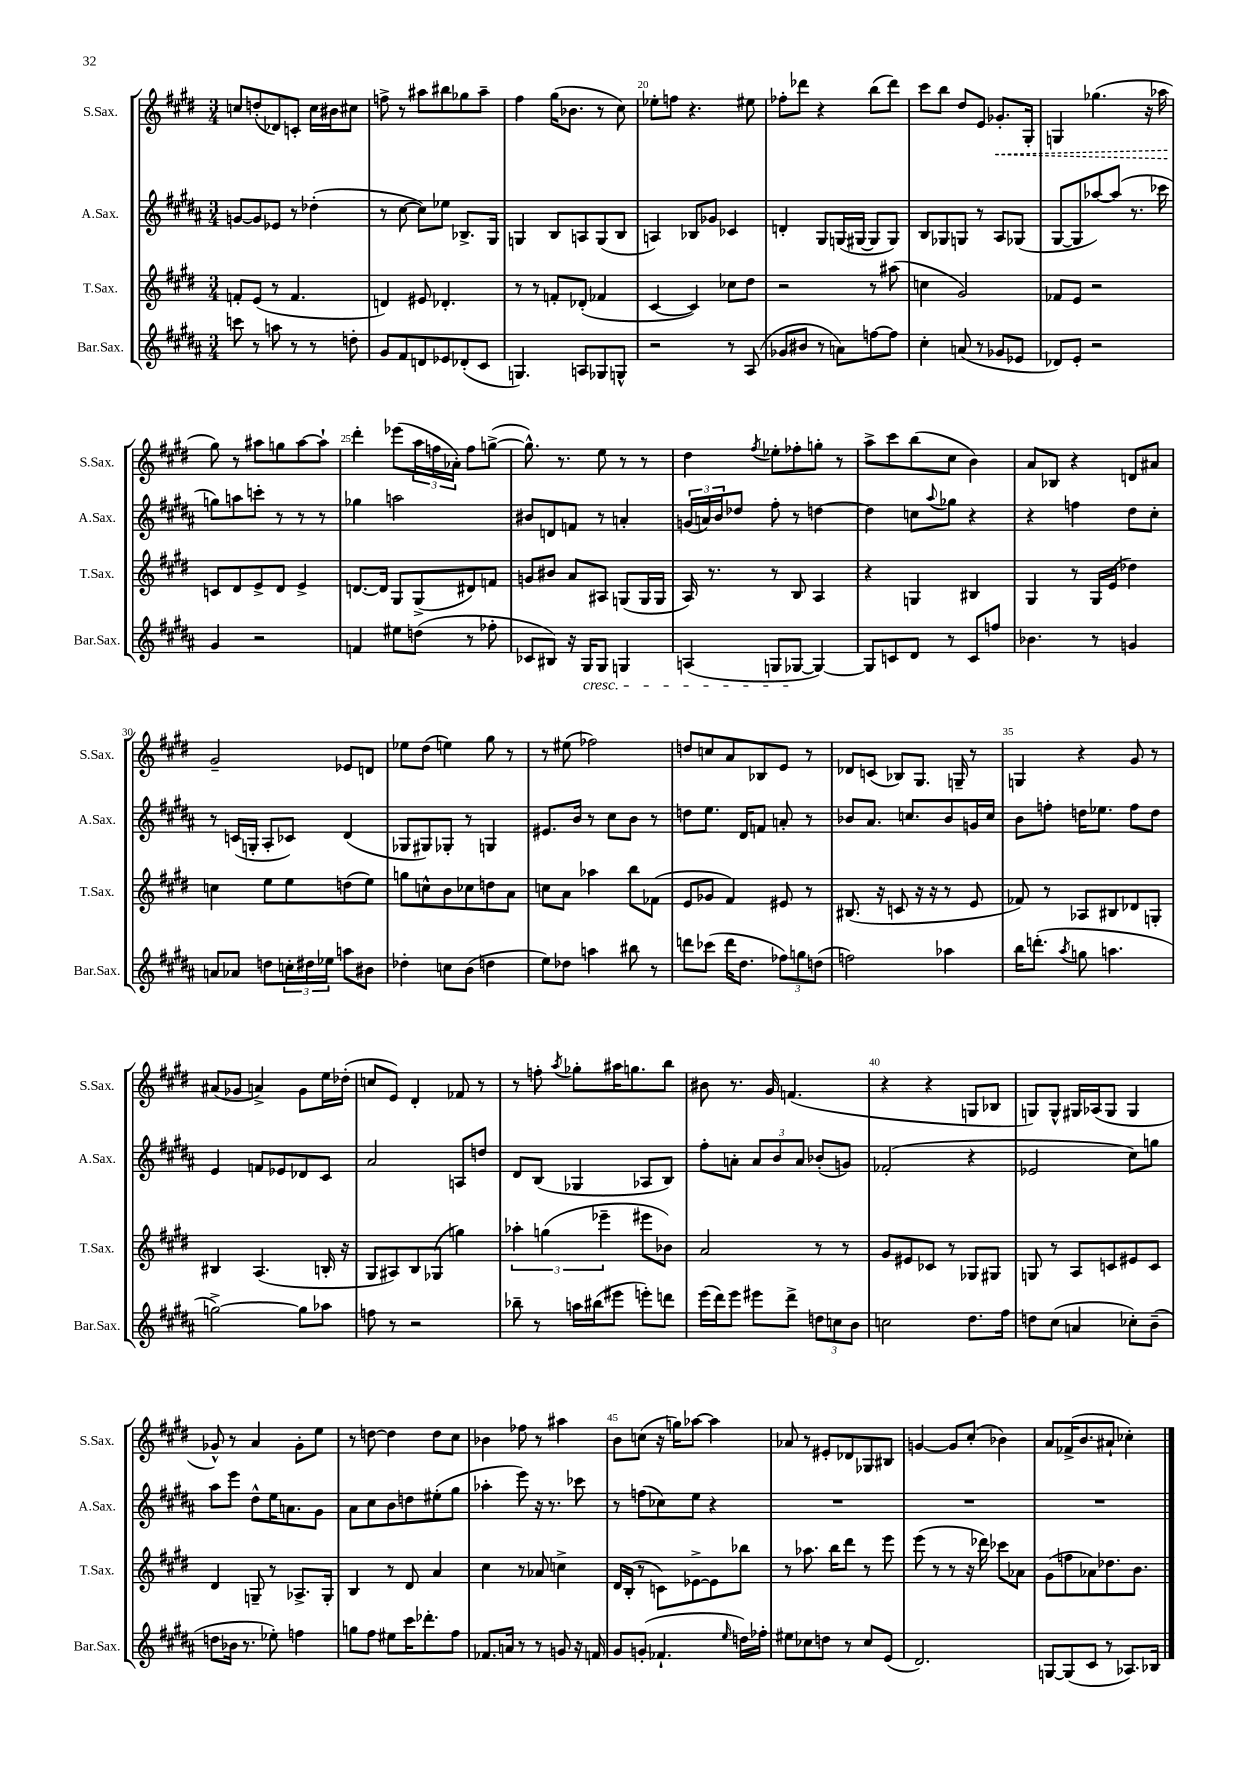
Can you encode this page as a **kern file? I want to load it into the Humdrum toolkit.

**kern	**kern	**kern	**kern
*staff4	*staff3	*staff2	*staff1
*clefG2	*clefG2	*clefG2	*clefG2
*k[f#c#g#d#a#]	*k[f#c#g#d#]	*k[f#c#g#d#a#]	*k[f#c#g#d#]
*M3/4	*M3/4	*M3/4	*M3/4
8ccc\	8f'/L	[8g/L	8cc/L
8r	(8e/J	8g/]	(8dd'/
8aa\	8r	8e-/J	8d-/)
8r	4.f/	8r	8c'/J
8r	.	(4dd-'\	16cc\LL
.	.	.	16b#\J
8dd'\	.	.	8cc#\J
=	=	=	=
8g#/L	4d/)	8r	8ff^\
8f#/	.	[8cc#\	8r
8d/	8e#/	8cc#\]L)	8aa#\L
8e-/	4.d-'/	8ee-\J	8bb#\
(8d-'/	.	8.B-^/L	8gg-\
8c#/J	.	.	8aa#~\J
.	.	16G#/Jk	.
=	=	=	=
4.G/)	8r	4G/	4ff#\
.	8r	.	.
.	8f'/L	8B/L	(16gg#\LK
.	.	.	8.b-\J
8A/L	(8d-'/J	8A/	.
8G-/	4f-/	(8G/	8r
8G^^/J	.	8B/J	8cc#\)
=	=	=	=
2r	[4c#/	4A/)	8ee-'\L
.	.	.	8ff\J
.	4c#/])	8B-/L	4.r
.	.	8g-/J	.
8r	8cc-\L	4c-/	.
(8A#/	8dd#\J	.	8ee#\
=	=	=	=
8g-/L	2r	4d'/	8ff-'\L
8b#/J	.	.	8ddd-\J
8r	.	8G#/L	4r
8a\L)	.	(16G/L	.
.	.	[16G#/JJ	.
[8ff\	8r	8G#/]L	(8bb\L
8ff\]J	(8aa#\	8G#/J)	8ddd-\J)
=	=	=	=
4cc#'\	4cc\	8B/L	8ccc#\L
.	.	8G-/	8bb\J
(8a/	2g#/)	8G/J	8dd#/L
8r	.	8r	8e/J
8g-/L	.	8A#/L	8.g-'/L
8e-/J	.	(8G-/J	.
.	.	.	16G#'/Jk
=	=	=	=
8d-/L)	8f-/L	[8G#/L	4G/
8e'/J	8e/J	8G#/]	.
2r	2r	[8aa-/)	(4.gg-\
.	.	(8aa-/]J	.
.	.	8.r	.
.	.	.	16r
.	.	16ccc-\	16aa-\
=	=	=	=
4g#/	8c/L	8gg\L)	8gg#\)
.	8d#/	8aa\	8r
2r	8e^/	8ccc'\J	8aa#\L
.	8d#/J	8r	8gg\
.	4e^/	8r	[8aa#\
.	.	8r	8aa#`\]J
=	=	=	=
4f/	[8.d/L	4gg-\	4ddd#'\
.	16d/]Jk	.	.
8ee#\L	8G#/L	2aa\	(8eee-\L
(8dd\J	(8G#^/	.	24aa\L
.	.	.	24ff\
.	.	.	24a-'\JJ)
8r	8d#/)	.	8ff\L
8ff-'\	8f/J	.	([8gg^\J
=	=	=	=
8c-/L	8g/L	8b#/L	8.gg^^\])
8B#/J)	8b#/J	8d/	.
.	.	.	8.r
16r	8a/L	8f/J	.
16G#/LK	.	.	.
8G#/J	8A#/J	8r	8ee\
4G/	(8G/L	4a'/	8r
.	16G/L	.	8r
.	16G/JJ	.	.
=	=	=	=
(4A/	16A/)	(24g/LL	4dd#\
.	.	24a/)	.
.	8.r	.	.
.	.	24b/J	.
.	.	8dd-/J	.
.	.	.	8qff#/
8G/L	8r	8ff#'\	8ee-'\L
[8G-/J	8B/	8r	8ff-'\
4G-/_)	4A/	[4dd\	8gg'\J
.	.	.	8r
=	=	=	=
8G-/]L	4r	4dd\]	8aa^\L
8c/	.	.	8ccc#\
8d#/J	4G/	8cc\L	(8bb\
.	.	8qqaa#/	.
8r	.	8gg-\J	8cc#\J
8c/L	4B#/	4r	4b\)
8ff/J	.	.	.
=	=	=	=
4.b-\	4G#/	4r	8a/L
.	.	.	8B-/J
.	8r	4ff\	4r
8r	16G#/LL	.	.
.	(16e/JJ	.	.
4g/	4dd-\)	8dd#\L	8d/L
.	.	8cc#'\J	8a#/J
=	=	=	=
8a/L	4cc\	8r	2g#~/
8a-/J	.	(16c/LL	.
.	.	16G'/JJ	.
8dd\L	8ee\L	8A#'/L	.
24cc'\L	8ee\	8c-/J)	.
24dd#\	.	.	.
24ee-\JJ	.	.	.
8aa\L	(8dd\	(4d#/	8e-/L
8b#\J	8ee\J)	.	8d/J
=	=	=	=
4dd-'\	8gg\L	8G-/L	8ee-\L
.	8cc^^\	8G#/)	(8dd#\J
8cc\L	8b\	8G-'/J	4ee\)
(8b\J	8cc-\	8r	.
4dd\	8dd\	4G/	8gg#\
.	8a\J	.	8r
=	=	=	=
8ee\L)	8cc\L	8.e#/L	8r
8dd-\J	8a\J	.	(8ee#\
.	.	16b/Jk	.
4aa\	4aa-\	8r	2ff-\)
.	.	8cc#\L	.
8bb#\	8bb\L	8b\J	.
8r	(8f-\J	8r	.
=	=	=	=
8ddd\L	8e/L	8dd\L	8dd/L
(8ccc-\J	8g-/J	8.ee\J	8cc/
16ddd\LK	4f#/)	.	8a/
8.dd#\J	.	16d#/LK	.
.	.	8f/J	8B-/
12ff-\L)	8e#/	8a'/	8e/J
12gg\	.	.	.
.	8r	8r	8r
(12dd\J	.	.	.
=	=	=	=
2ff\)	(8.B#/	8b-/L	8d-/L
.	.	8.a#/J	(8c/J
.	16r	.	.
.	8c/	.	8B-/L)
.	.	8.cc/L	.
.	16r	.	8.G#/J
.	16r	.	.
4aa-\	8r	8b-/	.
.	.	.	16G~/
.	8e/	16g/L	8r
.	.	16cc/JJ	.
=	=	=	=
16bb\LK	8f-/)	8b\L	4G/
(8.ddd'\J	.	.	.
.	8r	8ff'\J	.
8qaa#/	.	.	.
8gg\	8A-/L	16dd\LK	4r
.	.	8.ee-\J	.
4.aa\	8B#/	.	.
.	8d-/	8ff\L	8g#/
.	8G'/J	8dd\J	8r
=	=	=	=
[2gg^\)	4B#/	4e/	(8a#/L
.	.	.	8g-/J
.	(4.A/	8f/L	4a^/)
.	.	8e-/	.
8gg\]L	.	8d-/	8g-\L
8aa-\J	16B'/	8c#/J	16ee\L
.	16r	.	(16dd-'\JJ
=	=	=	=
8ff\	8G#/L	2a#/	8cc/L
8r	8A#/)	.	8e/J)
2r	8B/	.	4d#'/
.	(8G-/J	.	.
.	4gg\)	8A/L	8f-/
.	.	8dd/J	8r
=	=	=	=
8bb-~\	6aa-'\	8d#/L	8r
8r	.	(8B/J	8ff'\
.	(6gg\	.	.
.	.	.	8qaa/
16aa\LL	.	4G-/	8gg-'\L
(16bb#\J	.	.	.
.	6eee-~\	.	.
8eee#\J	.	.	16aa#\K
.	.	.	8.gg\
8eee'\L)	8eee#\L	8A-/L	.
8ddd\J	8b-\J)	8B/J)	8bb\J
=	=	=	=
(16eee\LL	2a/	8ff#'\L	8b#\
16ddd#\J)	.	.	.
8eee\J	.	8a'\J	8.r
8eee#\L	.	12a/L	.
.	.	.	16g#/
.	.	12b/	.
8ddd#^\J	.	.	(4.f/
.	.	12a/J	.
12dd\L	8r	(8b-'/L	.
12cc\	.	.	.
.	8r	8g/J)	.
12b\J	.	.	.
=	=	=	=
2cc\	8g#/L	(2f-'/	4r
.	8e#/	.	.
.	8c-/J	.	4r
.	8r	.	.
8.dd#\L	8G-/L	4r	8G/L
.	8G#/J	.	8B-/J
16ff#\Jk	.	.	.
=	=	=	=
8dd\L	8G/	2e-/	8G/L)
(8cc#\J	8r	.	8G^^/J
4a/	8A/L	.	16G#/LL
.	.	.	(16A-/J
.	8c/	.	8G#/J
8cc-'\L)	8e#/	8cc#\L)	4G#/
(8b~\J	8c/J	8gg\J	.
=	=	=	=
8dd\L	4d#/	8aa#\L	8g-^^/)
16b-\Jk	.	8eee\J	8r
8.r	.	.	.
.	8G~/	8dd#^^\L	4a/
8ee-'\)	8r	16ee\K	.
.	.	8.a\	.
4ff\	8.A-^/L	.	8g-'\L
.	.	8g#\J	8ee\J
.	16G'/Jk	.	.
=	=	=	=
8gg\L	4B/	8a#\L	8r
8ff#\J	.	8cc#\	[8dd\
8ee#\L	8r	8b\	4dd\]
16ccc#\K	8d#/	8dd\	.
8.ddd-'\	.	.	.
.	4a/	(8ee#'\	8dd\L
8ff#\J	.	8gg#\J	8cc#\J
=	=	=	=
8.f-/L	4cc#\	4aa-'\	4b-\
16a/Jk	.	.	.
8r	8r	8eee\)	8ff-\
8r	8a-/	16r	8r
.	.	8.r	.
8g/	4cc^\	.	4aa#\
16r	.	8ccc-\	.
16f/	.	.	.
=	=	=	=
8g#/L	16d#/LL	8r	8b\L
.	(16B'/JJ	.	.
(8g'/J	8r	(8ff\L	(8cc\J
4.f-`/	8c\L)	8cc-\)	16r
.	.	.	16gg\LK)
.	[8e-^\	8ee\J	[8aa-\J
.	8e-\]	4r	4aa-\]
16qqee/	.	.	.
16dd\LL)	8bb-\J	.	.
16ff-'\JJ	.	.	.
=	=	=	=
8ee#\L	8r	2.r	8a-/
8cc-\	8.aa-\	.	8r
8dd\J	.	.	8e#'/L
.	16bb\LK	.	.
8r	8ddd#\J	.	8d-/
8cc-/L	8r	.	8G-/
(8e/J	8eee\	.	8B#/J
=	=	=	=
2.d#/)	(8eee\	2.r	[4g/
.	8r	.	.
.	8r	.	8g/]L
.	16r	.	(8cc#'/J
.	16ddd-\)	.	.
.	8ccc-\L	.	4b-\)
.	8a-\J	.	.
=	=	=	=
[8G/L	(8g#\L	2.r	8a/L
(8G/]	8ff\	.	(16f-^/K
.	.	.	8.b/
8c#/J	8a-\)	.	.
8r	8.dd-\	.	8a#`/J
8.A-/L)	.	.	4cc-'\)
.	8.b\J	.	.
16B-/Jk	.	.	.
==	==	==	==
*-	*-	*-	*-
